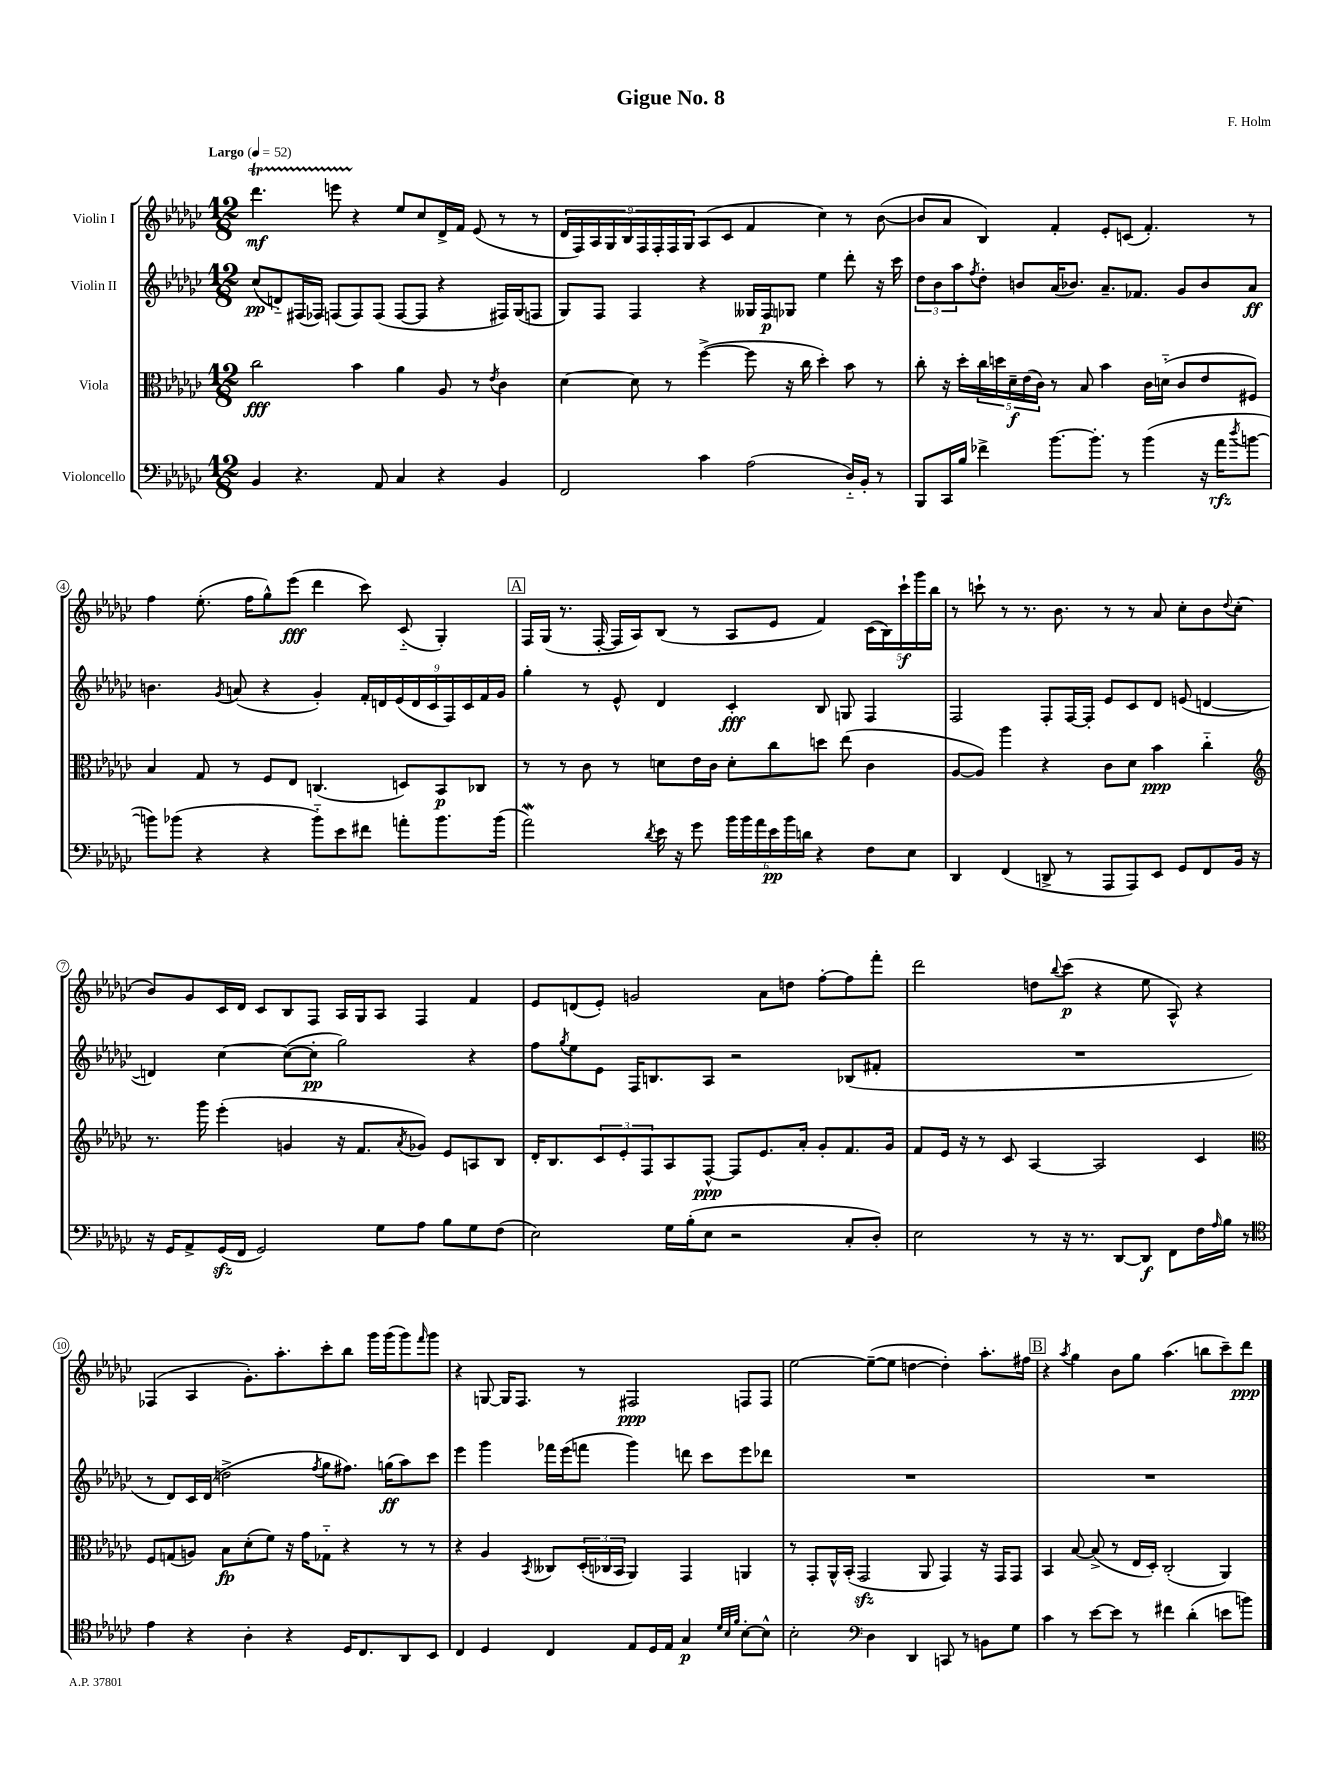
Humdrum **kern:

**kern	**kern	**kern	**kern
*staff4	*staff3	*staff2	*staff1
*clefF4	*clefC3	*clefG2	*clefG2
*k[b-e-a-d-g-c-]	*k[b-e-a-d-g-c-]	*k[b-e-a-d-g-c-]	*k[b-e-a-d-g-c-]
*M12/8	*M12/8	*M12/8	*M12/8
*MM52	*MM52	*MM52	*MM52
4BB-	2cc-	(8cc-	4.ddd-
.	.	8d'~)	.
4.r	.	(16F#	.
.	.	16F-)	.
.	.	(8F	8eee
.	4b-	8F)	4r
8AA-	.	(8F	.
4C-	4a-	[8F	8ee-
.	.	8F]	8cc-
4r	8A-	4r	16d-^
.	.	.	16f
.	8r	.	(8e-
.	8qe-	.	.
4BB-	4c-	16F#)	8r
.	.	(16G-	.
.	.	8F	8r
=	=	=	=
2FF	[4d-	8G-)	18d-
.	.	.	18F)
.	.	.	18A-
.	.	8F	.
.	.	.	18G-
.	.	.	18B-
.	8d-]	4F	.
.	.	.	18F
.	.	.	18F'
.	8r	.	.
.	.	.	18F
.	.	.	18G-
4c-	([4ff^	4r	(8A-
.	.	.	8c-
(2A-	8ff]	16G--	4f
.	.	16F	.
.	16r	8G-	.
.	16cc-	.	.
.	4dd-')	4ee-	4cc-)
16D-'~)	8b-	8ddd-'	8r
16BB-'	.	.	.
8r	8r	16r	([8b-
.	.	16ccc-	.
=	=	=	=
8BBB-	8cc-'	12dd-	8b-]
.	.	12b-	.
16CC-	16r	.	8a-
.	.	12aa-	.
16B-	16dd-'	.	.
.	.	8qff	.
4f-^	20cc-	8dd-'	4B-)
.	20dd	.	.
.	20d-~	.	.
.	.	8b	.
.	(20e-	.	.
.	20c-)	.	.
[8.b-	8r	(16a-	4f'
.	.	8.b-)	.
.	8B-	.	.
8.b-']	.	.	.
.	4b-	8.a-~	8e-'
8r	.	.	(8c
.	.	8.f-	.
(4b-	16c-	.	4.f')
.	(16d'~	.	.
.	8c-	8g-	.
16r	8e-	8b-	.
16a-	.	.	.
8qdd-	.	.	.
[8b	8F#)	8a-	8r
=	=	=	=
8b])	4B-	4.b	4ff
(8b-	.	.	.
4r	8G-	.	(8.ee-'
.	.	8qg-	.
.	8r	(8a	.
.	.	.	16ff
4r	8F	4r	8gg-^^)
.	8E-	.	(8eee-
8b-'~)	(4.C	4g-')	4ddd-
8e-	.	.	.
8f#	.	18f'	8ccc-)
.	.	18d	.
.	.	(18e-	.
8a'	8D)	.	(8c-'~
.	.	18d	.
.	.	18c-	.
8.b-	8BB-	.	4G-')
.	.	18F)	.
.	.	18c-	.
.	8C-	.	.
.	.	18f	.
(16b-	.	.	.
.	.	18g-	.
=	=	=	=
2a-)	8r	4gg-'	16F
.	.	.	(16G-
.	8r	.	8.r
.	8c-	8r	.
.	.	.	[16F'
.	8r	8e-^^	16F]
.	.	.	16A-)
8qd-	.	.	.
16e-	8d	4d-	(8B-
16r	.	.	.
8g-	16e-	.	8r
.	16c-	.	.
24b-	8d'	4c-'	8A-
24b-	.	.	.
24a-	.	.	.
24e-	8cc-	.	8e-
24b-	.	.	.
24d	.	.	.
4r	8dd	8B-	4f)
.	(8ee-	8G	.
8F	4c-	4F	(20c-
.	.	.	20B-)
.	.	.	20ccc-`
8E-	.	.	.
.	.	.	20ggg-
.	.	.	20bb-
=	=	=	=
4DD-	[8A-	2F	8r
.	8A-])	.	8ccc`
(4FF	4aa-	.	8r
.	.	.	8.r
8DD^	4r	8F'	.
.	.	.	8.b-
8r	.	[16F	.
.	.	16F']	.
8AAA-	8c-	8e-	8r
8AAA-)	8d-	8c-	8r
8EE-	4b-	8d-	8a-
8GG-	.	(8e	8cc-'
8FF	4cc-'~	[4d	8b-
.	.	.	8qqdd-
16BB-	.	.	(8cc-'
16r	.	.	.
=	=	=	=
*	*clefG2	*	*
16r	8.r	4d])	8b-)
16GG-	.	.	.
8AA-^	.	.	8g-
.	16ggg-	.	.
(16GG-	(4eee-'	[4cc-	16c-
16FF	.	.	16d-
2GG-)	.	.	8c-
.	4g	(8cc-_	8B-
.	.	8cc-']	8F
.	16r	2gg-)	16A-
.	8.f	.	16G-
8G-	.	.	8A-
.	8qa-	.	.
8A-	8g-)	.	4F
8B-	8e-	.	.
8G-	8A	4r	4f
(8F	8B-	.	.
=	=	=	=
2E-)	16d-'	8ff	8e-
.	8.B-	.	.
.	.	8qgg-	.
.	.	8ee-	(8d
.	12c-	8e-	8e-')
.	12e-'	.	.
.	.	16F	2g
.	12F	.	.
.	.	8.B	.
16G-	8A-	.	.
(16B-'	.	.	.
8E-	[8F^^	8A-	.
2r	8F]	2r	.
.	8.e-	.	8a-
.	.	.	8dd
.	16a-'	.	.
.	8g-'	.	[8ff'
8C-'	8.f	(8B-	8ff]
8D-')	.	8f#'	8fff'
.	16g-	.	.
=	=	=	=
2E-	8f	1.r	2ddd-
.	16e-	.	.
.	16r	.	.
.	8r	.	.
.	8c-	.	.
8r	[4A-	.	8dd
.	.	.	8qqbb-
16r	.	.	(8ccc-
8.r	.	.	.
.	2A-]	.	4r
[8DD-	.	.	.
8DD-]	.	.	8ee-
8FF	.	.	8A-^^)
16F	4c-	.	4r
16qqA-	.	.	.
16B-	.	.	.
8r	.	.	.
=	=	=	=
*clefC4	*clefC3	*	*
4e-	8F	8r	(4F-
.	(8G	8d-)	.
4r	8A)	16c-	4A-
.	.	(16d-	.
.	8B-	2dd^	.
4A-'	(8d-'	.	8.g-')
.	8f)	.	.
.	.	.	8.aa-'
4r	16r	.	.
.	16g-	.	.
.	.	8qff	.
.	8G-'~	8gg-	8ccc-'
16D-	4r	8.ff#)	8bb-
8.C-	.	.	.
.	.	.	16ggg-
.	.	(16gg	(16ggg-
8AA-	8r	8aa-)	8ggg-)
.	.	.	16qqfff
8BB-	8r	8ccc-	8ggg-
=	=	=	=
4C-	4r	4eee-	4r
4D-	4A-	4ggg-	[8G
.	.	.	16G]
.	.	.	8.F
.	8qBB-	.	.
4C-	8C--	16fff-	.
.	.	(16eee-	.
.	(24D-'	8fff	8r
.	24C-	.	.
.	24BB-	.	.
8E-	4AA-)	4ggg-)	2F#
16D-	.	.	.
16E-	.	.	.
4G-	4GG-	8ddd	.
.	.	8ccc-	.
32qqd-	.	.	.
32qqB-	.	.	.
32qqf	.	.	.
[8B-'	4AA	8eee-	8F
8B-^^]	.	8ddd-	8F
=	=	=	=
2B-'	8r	1.r	[2ee-
.	8GG-'	.	.
.	16AA-^^	.	.
.	(16BB-'	.	.
.	2GG-	.	.
*clefF4	*	*	*
4D-	.	.	(8ee-~_
.	.	.	8ee-]
4DD-	.	.	[4dd
.	8AA-	.	.
8CC	4GG-)	.	4dd'])
8r	.	.	.
8BB	16r	.	8.aa-'
.	16GG-	.	.
8G-	8GG-	.	.
.	.	.	16ff#
=	=	=	=
4c-	4BB-	1.r	4r
.	.	.	8qaa-
8r	[8B-	.	4gg-
[8e-	(8B-^]	.	.
8e-]	8r	.	8b-
8r	16E-	.	8gg-
.	16D-')	.	.
4f#	(2C-'	.	(4.aa-
(4d-'	.	.	.
.	.	.	8bb
8e	4AA-)	.	8ccc-~)
8b)	.	.	8ddd-
==	==	==	==
*-	*-	*-	*-
